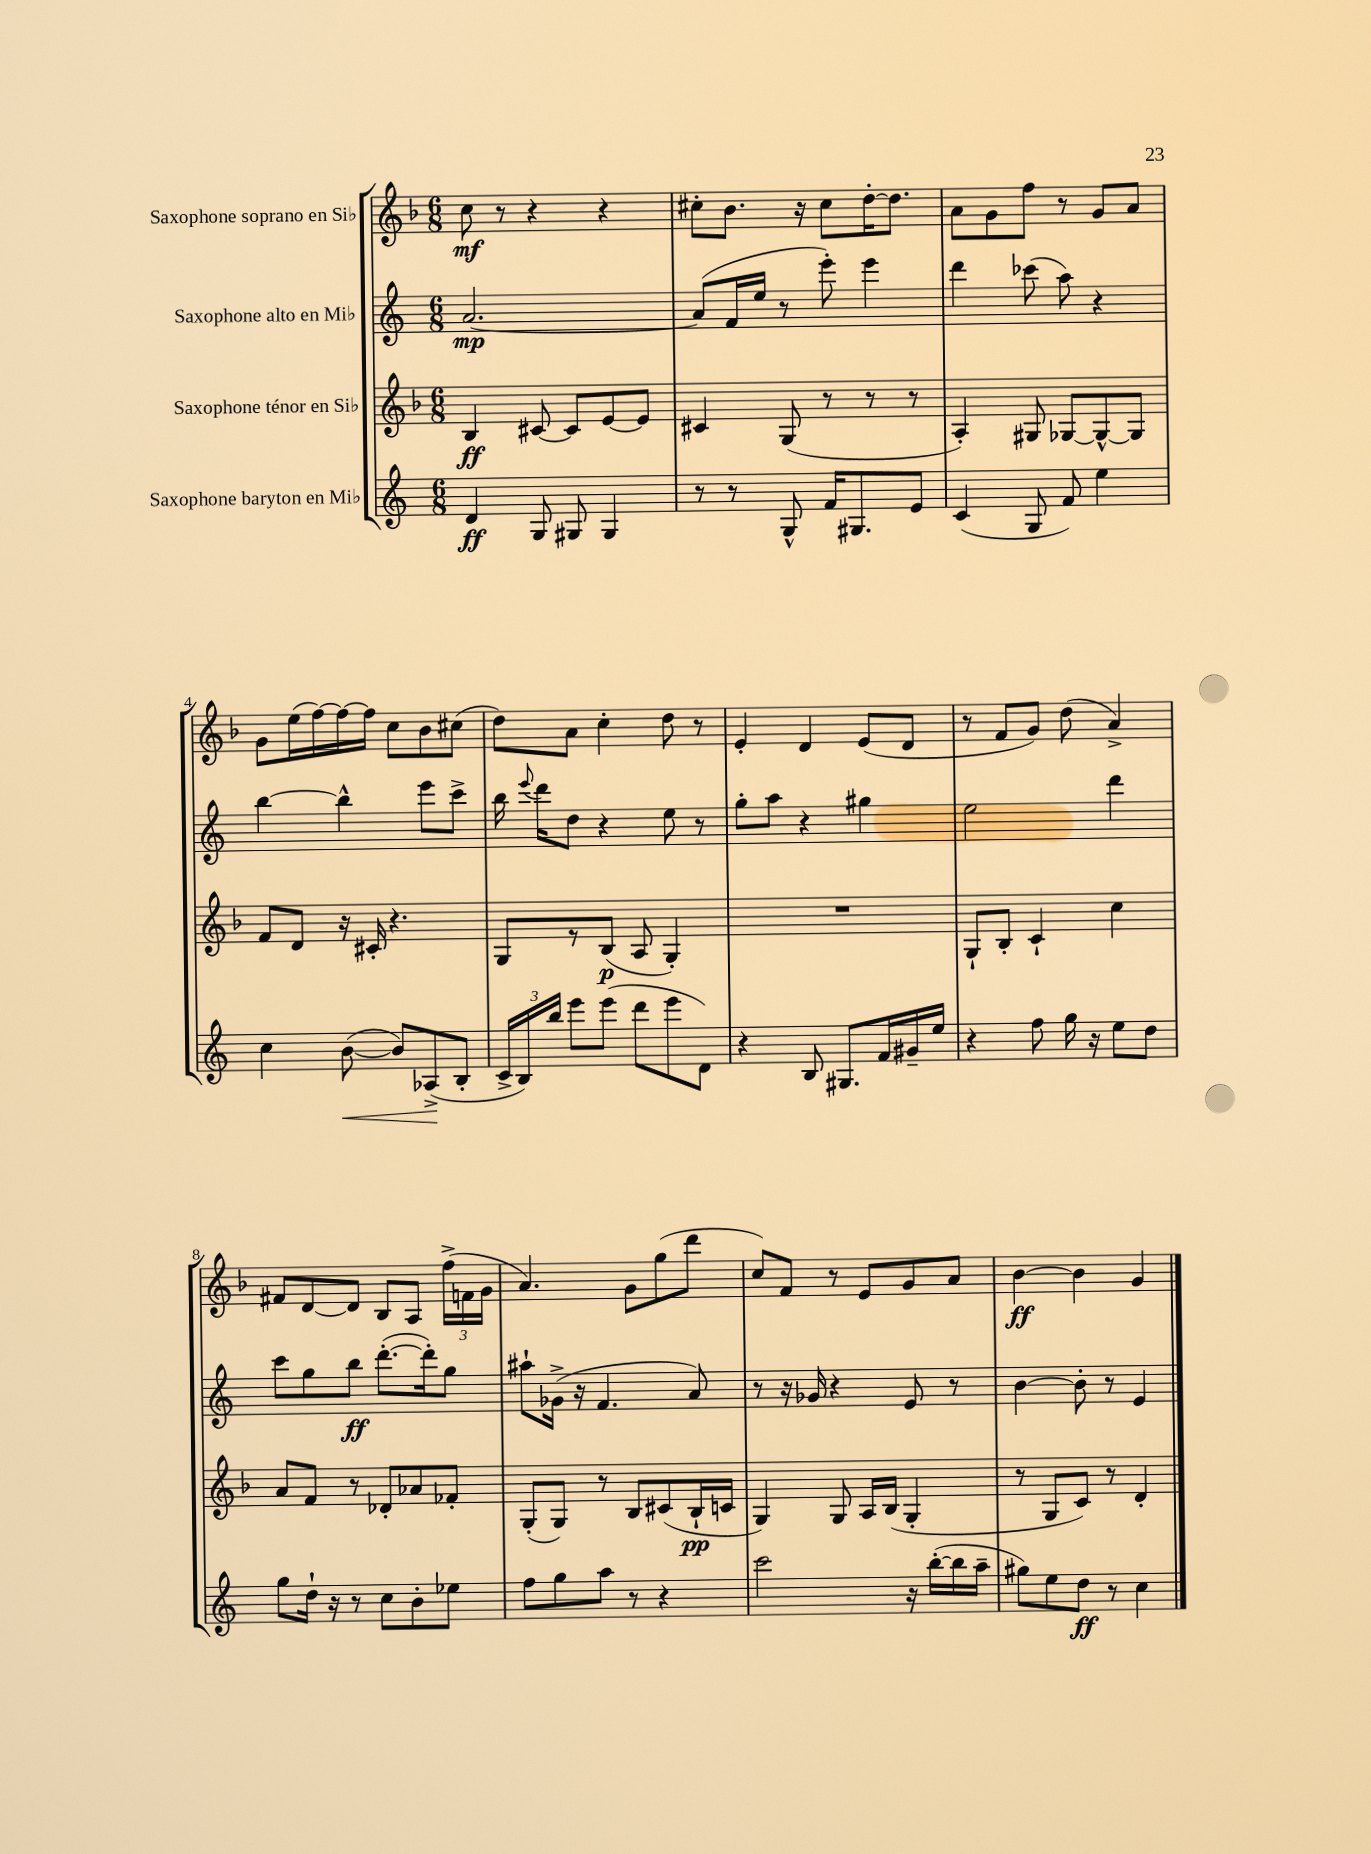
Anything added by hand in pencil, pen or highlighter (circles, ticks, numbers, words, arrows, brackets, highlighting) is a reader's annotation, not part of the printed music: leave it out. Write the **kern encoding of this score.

**kern	**dynam	**kern	**dynam	**kern	**dynam	**kern	**dynam
*part4	*part4	*part3	*part3	*part2	*part2	*part1	*part1
*staff4	*staff4	*staff3	*staff3	*staff2	*staff2	*staff1	*staff1
*I"Saxophone baryton en Mi♭	*	*I"Saxophone ténor en Si♭	*	*I"Saxophone alto en Mi♭	*	*I"Saxophone soprano en Si♭	*
*clefG2	*	*clefG2	*	*clefG2	*	*clefG2	*
*k[]	*	*k[b-]	*	*k[]	*	*k[b-]	*
*M6/8	*	*M6/8	*	*M6/8	*	*M6/8	*
=1	=1	=1	=1	=1	=1	=1	=1
4d/	ff	4B-/	ff	[2.a/	mp	8cc\	mf
.	.	.	.	.	.	8r	.
8G/	.	[8c#X/	.	.	.	4r	.
8G#X/	.	8c#/L]	.	.	.	.	.
4G#/	.	[8e/	.	.	.	4r	.
.	.	8e/J]	.	.	.	.	.
=2	=2	=2	=2	=2	=2	=2	=2
8r	.	4c#X/	.	(8a/L]	.	8cc#X'\L	.
8r	.	.	.	16f/L	.	8.b-\J	.
.	.	.	.	16ee/JJ	.	.	.
8G^^/	.	(8G/	.	8r	.	.	.
.	.	.	.	.	.	16r	.
16f/KL	.	8r	.	8eee'\)	.	8cc#\L	.
8.G#X/	.	.	.	.	.	.	.
.	.	8r	.	4eee\	.	[16dd'\K	.
.	.	.	.	.	.	8.dd\J]	.
8e/J	.	8r	.	.	.	.	.
=3	=3	=3	=3	=3	=3	=3	=3
(4c/	.	4A'/)	.	4ddd\	.	8a\L	.
.	.	.	.	.	.	8g\	.
8G/	.	8G#X/	.	(8ccc-X\	.	8ff\J	.
8f/)	.	[8G-X/L	.	8aa\)	.	8r	.
4ee\	.	8G-^^/_	.	4r	.	8g/L	.
.	.	8G-/J]	.	.	.	8a/J	.
!!LO:LB:g=z
=4	=4	=4	=4	=4	=4	=4	=4
4cc\	.	8f/L	.	[4bb\	.	8g\L	.
.	.	8d/J	.	.	.	(16ee\L	.
.	.	.	.	.	.	[16ff\)	.
!	!LO:HP:b	!	!	!	!	!	!
([8b\	<	16r	.	4bb^^\]	.	16ff\_	.
.	.	16c#X'/	.	.	.	16ff\JJ]	.
8b/L])	.	4.r	.	.	.	8cc\L	.
(8A-X^/	.	.	.	8eee\L	.	8b-\	.
8B'/J	[	.	.	8ccc^\J	.	(8cc#X\J	.
=5	=5	=5	=5	=5	=5	=5	=5
24c^/LL	.	8G/L	.	16bb\	.	8dd\L)	.
24B/)	.	.	.	.	.	.	.
.	.	.	.	8qqeee/	.	.	.
.	.	.	.	16ddd\KL	.	.	.
24bb/JJ	.	.	.	.	.	.	.
8eee\L	.	8r	.	8dd\J	.	8a\J	.
(8eee\J	.	(8B-/J	p	4r	.	4cc'\	.
8ddd\L	.	8A/	.	.	.	.	.
8eee\	.	4G'/)	.	8ee\	.	8dd\	.
8d\J)	.	.	.	8r	.	8r	.
=6	=6	=6	=6	=6	=6	=6	=6
4r	.	2.r	.	8gg'\L	.	4e'/	.
.	.	.	.	8aa\J	.	.	.
8B/	.	.	.	4r	.	4d/	.
8.G#X/L	.	.	.	.	.	.	.
.	.	.	.	4gg#X\	.	(8e/L	.
16f/L	.	.	.	.	.	.	.
16g#X~/	.	.	.	.	.	8d/J	.
16ee/JJ	.	.	.	.	.	.	.
=7	=7	=7	=7	=7	=7	=7	=7
4r	.	8G`/L	.	2ee\	.	8r	.
.	.	8B-'/J	.	.	.	8f/L	.
8ff\	.	4c`/	.	.	.	8g/J)	.
16gg\	.	.	.	.	.	(8dd\	.
16r	.	.	.	.	.	.	.
8ee\L	.	4cc\	.	4ddd\	.	4a^/)	.
8dd\J	.	.	.	.	.	.	.
!!LO:LB:g=z
=8	=8	=8	=8	=8	=8	=8	=8
8gg\L	.	8a/L	.	8ccc\L	.	8f#X/L	.
16dd`\Jk	.	8f/J	.	8gg\	.	[8d/	.
16r	.	.	.	.	.	.	.
8r	.	8r	.	8bb\J	ff	8d/J]	.
8cc\L	.	8d-X'/L	.	([8.ddd'\L	.	8B-/L	.
8b'\	.	8a-X/	.	.	.	8A/J	.
.	.	.	.	16ddd'\k])	.	.	.
8ee-X\J	.	8f-X'/J	.	8gg\J	.	(24ff^\LL	.
.	.	.	.	.	.	24fn\	.
.	.	.	.	.	.	24g\JJ	.
=9	=9	=9	=9	=9	=9	=9	=9
8ff\L	.	(8G'/L	.	8aa#X`\L	.	4.a/)	.
8gg\	.	8G/J)	.	(16g-X^\Jk	.	.	.
.	.	.	.	16r	.	.	.
8aa\J	.	8r	.	4.f/	.	.	.
8r	.	8B-/L	.	.	.	8g\L	.
4r	.	(8c#X/	.	.	.	(8gg\	.
.	.	16B-`/L	pp	8a/)	.	8ddd\J	.
.	.	16cn/JJ	.	.	.	.	.
=10	=10	=10	=10	=10	=10	=10	=10
2ccc\	.	4G/)	.	8r	.	8cc/L)	.
.	.	.	.	16r	.	8f/J	.
.	.	.	.	16g-X/	.	.	.
.	.	8G/	.	4r	.	8r	.
.	.	16A/LL	.	.	.	8e/L	.
.	.	(16B-/JJ	.	.	.	.	.
16r	.	4G'/	.	8e/	.	8g/	.
([16bb'\LL	.	.	.	.	.	.	.
16bb\]	.	.	.	8r	.	8a/J	.
16aa~\JJ	.	.	.	.	.	.	.
=11	=11	=11	=11	=11	=11	=11	=11
8gg#X\L)	.	8r	.	[4b\	.	[4b-\	ff
8ee\	.	8G/L	.	.	.	.	.
8dd\J	ff	8c/J)	.	8b'\]	.	4b-\]	.
8r	.	8r	.	8r	.	.	.
4cc\	.	4d'/	.	4e/	.	4g/	.
==	==	==	==	==	==	==	==
*-	*-	*-	*-	*-	*-	*-	*-
